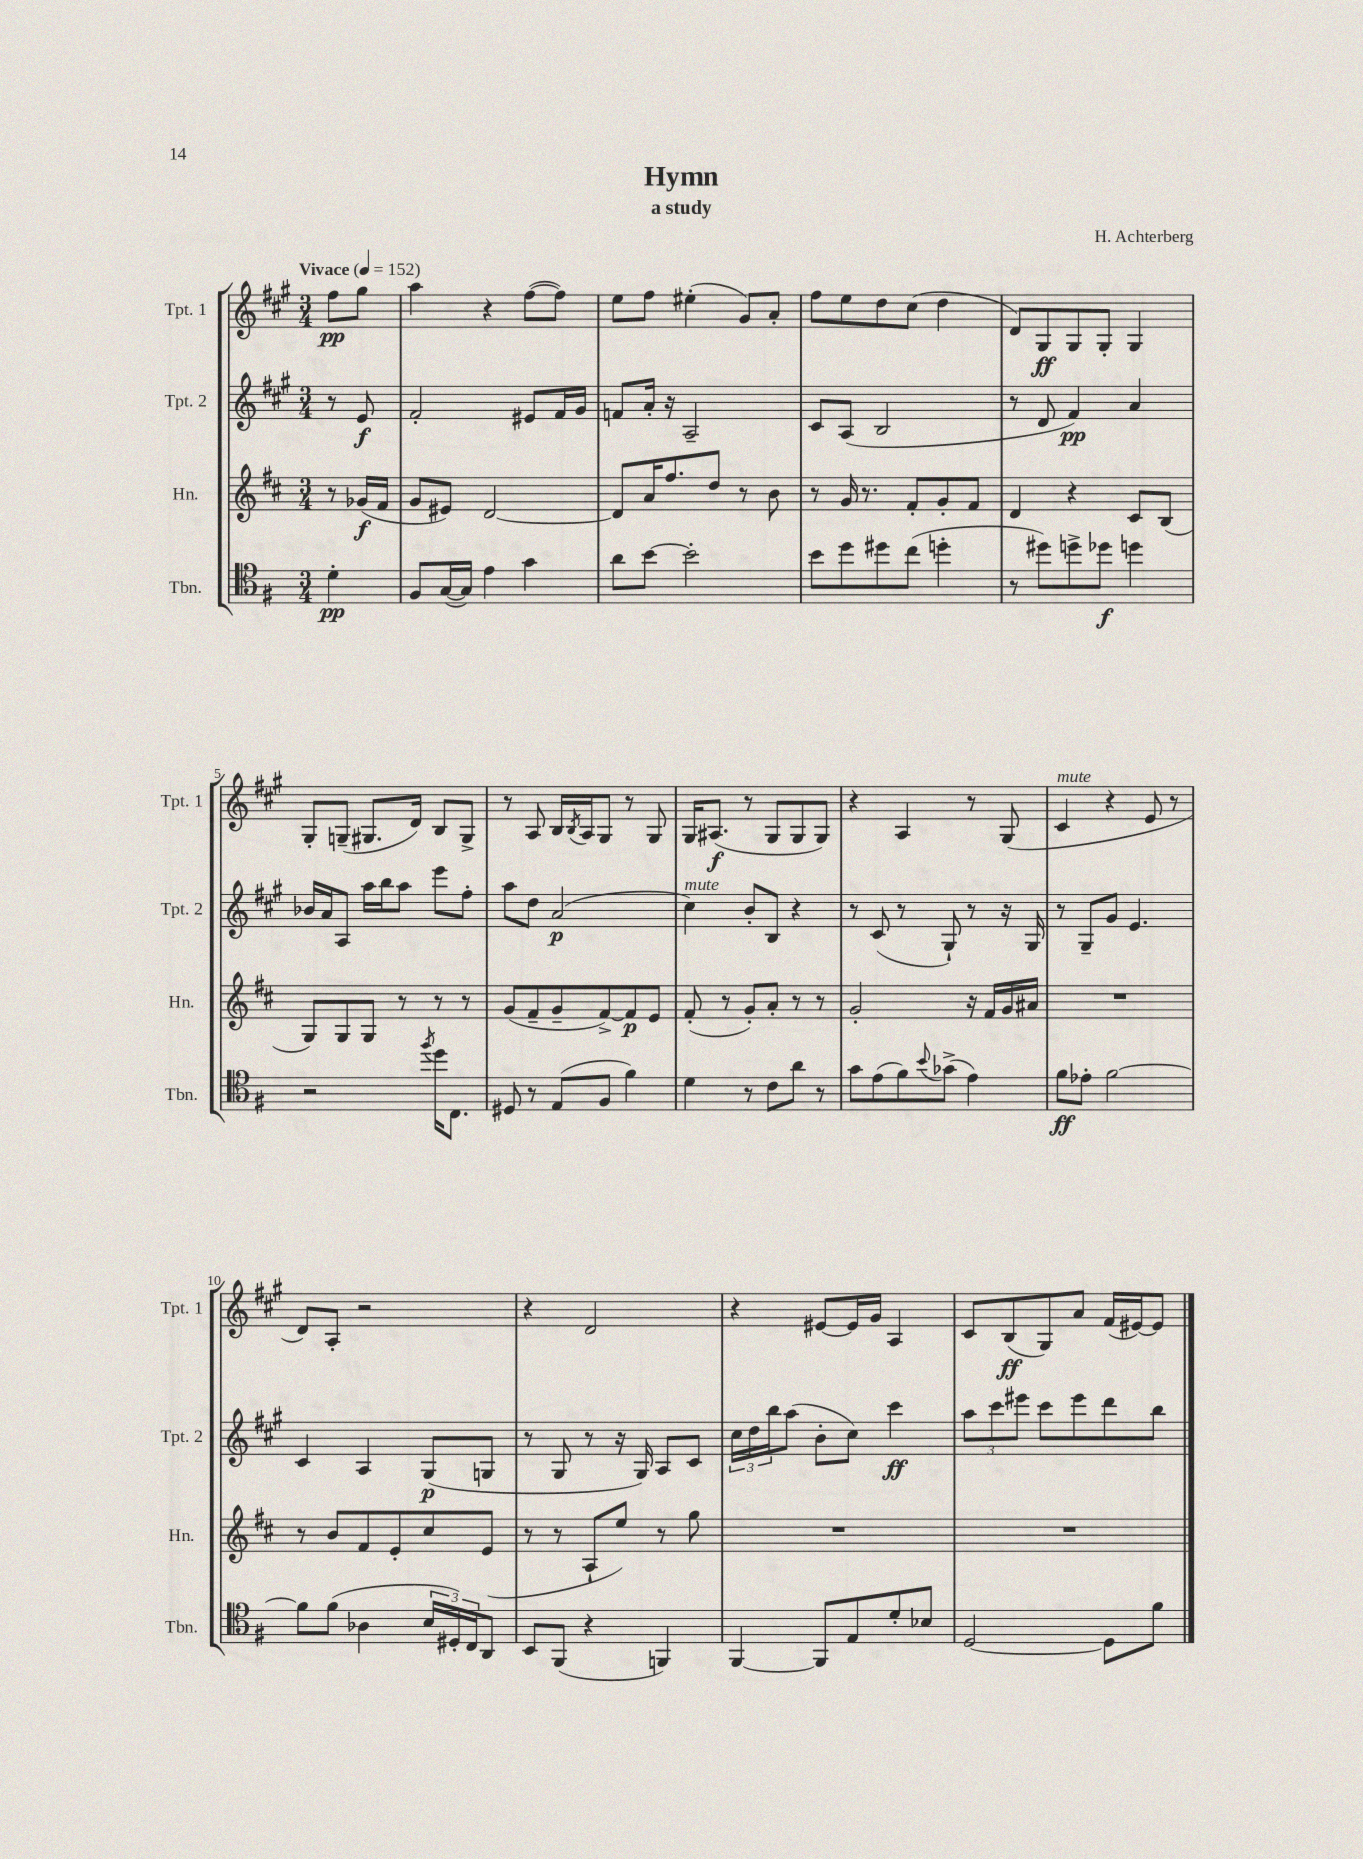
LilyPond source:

\header { title = "Hymn" composer = "H. Achterberg" subtitle = "a study" }
<<
\new StaffGroup <<
\new Staff = "s0" \with { instrumentName = "Tpt. 1" shortInstrumentName = "Tpt. 1" } {
    \clef treble \key a \major \numericTimeSignature \time 3/4 \partial 4 \tempo "Vivace" 4 = 152
    fis''8\pp gis''8 |
    a''4 r4 fis''8~( fis''8) |
    e''8 fis''8 eis''4-.( gis'8) a'8-. |
    fis''8 e''8 d''8 cis''8( d''4 |
    d'8) gis8\ff gis8 gis8-. gis4 |
    gis8-. g8--( gis8. d'16) b8 gis8-> |
    r8 a8 b16 \acciaccatura { b8 } a16 gis8 r8 gis8 |
    gis16 ais8.\f( r8 gis8 gis8 gis8) |
    r4 a4 r8 gis8( |
    cis'4^\markup { \italic "mute" } r4 e'8 r8 |
    d'8) a8-. r2 |
    r4 d'2 |
    r4 eis'8~ eis'16 gis'16 a4 |
    cis'8 b8\ff( gis8) a'8 fis'16( eis'16~) eis'8 \bar "|." |
}
\new Staff = "s1" \with { instrumentName = "Tpt. 2" shortInstrumentName = "Tpt. 2" } {
    \clef treble \key a \major \numericTimeSignature \time 3/4 \partial 4
    r8 e'8\f |
    fis'2-. eis'8 fis'16 gis'16 |
    f'8 a'16-. r16 a2-- |
    cis'8 a8( b2 |
    r8 d'8 fis'4\pp) a'4 |
    bes'16 a'16 a8 a''16 b''16 a''8 e'''8 fis''8-. |
    a''8 d''8 a'2\p( |
    cis''4^\markup { \italic "mute" }) b'8-. b8 r4 |
    r8 cis'8( r8 gis8-!) r8 r16 gis16 |
    r8 gis8-- gis'8 e'4. |
    cis'4 a4 gis8\p( g8 |
    r8 gis8 r8 r16 gis16) a8 cis'8 |
    \tuplet 3/2 { cis''16 d''16 b''16 } a''8( b'8-. cis''8) cis'''4\ff |
    \tuplet 3/2 { a''8 cis'''8 eis'''8 } cis'''8 eis'''8 d'''8 b''8 \bar "|." |
}
\new Staff = "s2" \with { instrumentName = "Hn." shortInstrumentName = "Hn." } {
    \clef treble \key d \major \numericTimeSignature \time 3/4 \partial 4
    r8 ges'16\f( fis'16 |
    g'8 eis'8) d'2~ |
    d'8 a'16 fis''8. d''8 r8 b'8 |
    r8 g'16 r8. fis'8-. g'8-. fis'8 |
    d'4 r4 cis'8 b8( |
    g8) g8 g8 r8 r8 r8 |
    g'8( fis'8-- g'8-- fis'8~->) fis'8\p e'8 |
    fis'8-.( r8 g'8-.) a'8-. r8 r8 |
    g'2-. r16 fis'16 g'16 ais'16 |
    R2. |
    r8 b'8 fis'8 e'8-. cis''8 e'8( |
    r8 r8 a8-! e''8) r8 g''8 |
    R2. |
    R2. \bar "|." |
}
\new Staff = "s3" \with { instrumentName = "Tbn." shortInstrumentName = "Tbn." } {
    \clef tenor \key g \major \numericTimeSignature \time 3/4 \partial 4
    d'4-.\pp |
    fis8 g16~( g16) e'4 g'4 |
    a'8 b'8~ b'2-. |
    b'8 d''8 dis''8 c''8( d''4-. |
    r8 dis''8) d''8-> des''8\f d''4 |
    r2 \acciaccatura { fis''8 } d''16 c8. |
    dis8 r8 e8( fis8 fis'4) |
    d'4 r8 c'8 a'8 r8 |
    g'8 e'8( fis'8) \appoggiatura { b'8 } ges'8->( e'4) |
    fis'8\ff ees'8-. fis'2~ |
    fis'8 fis'8( aes4 \tuplet 3/2 { b16 dis16-.) c16 } a,8 |
    b,8 fis,8( r4 f,4) |
    fis,4~ fis,8 e8 d'8-. bes8 |
    d2~ d8 fis'8 \bar "|." |
}
>>
>>
